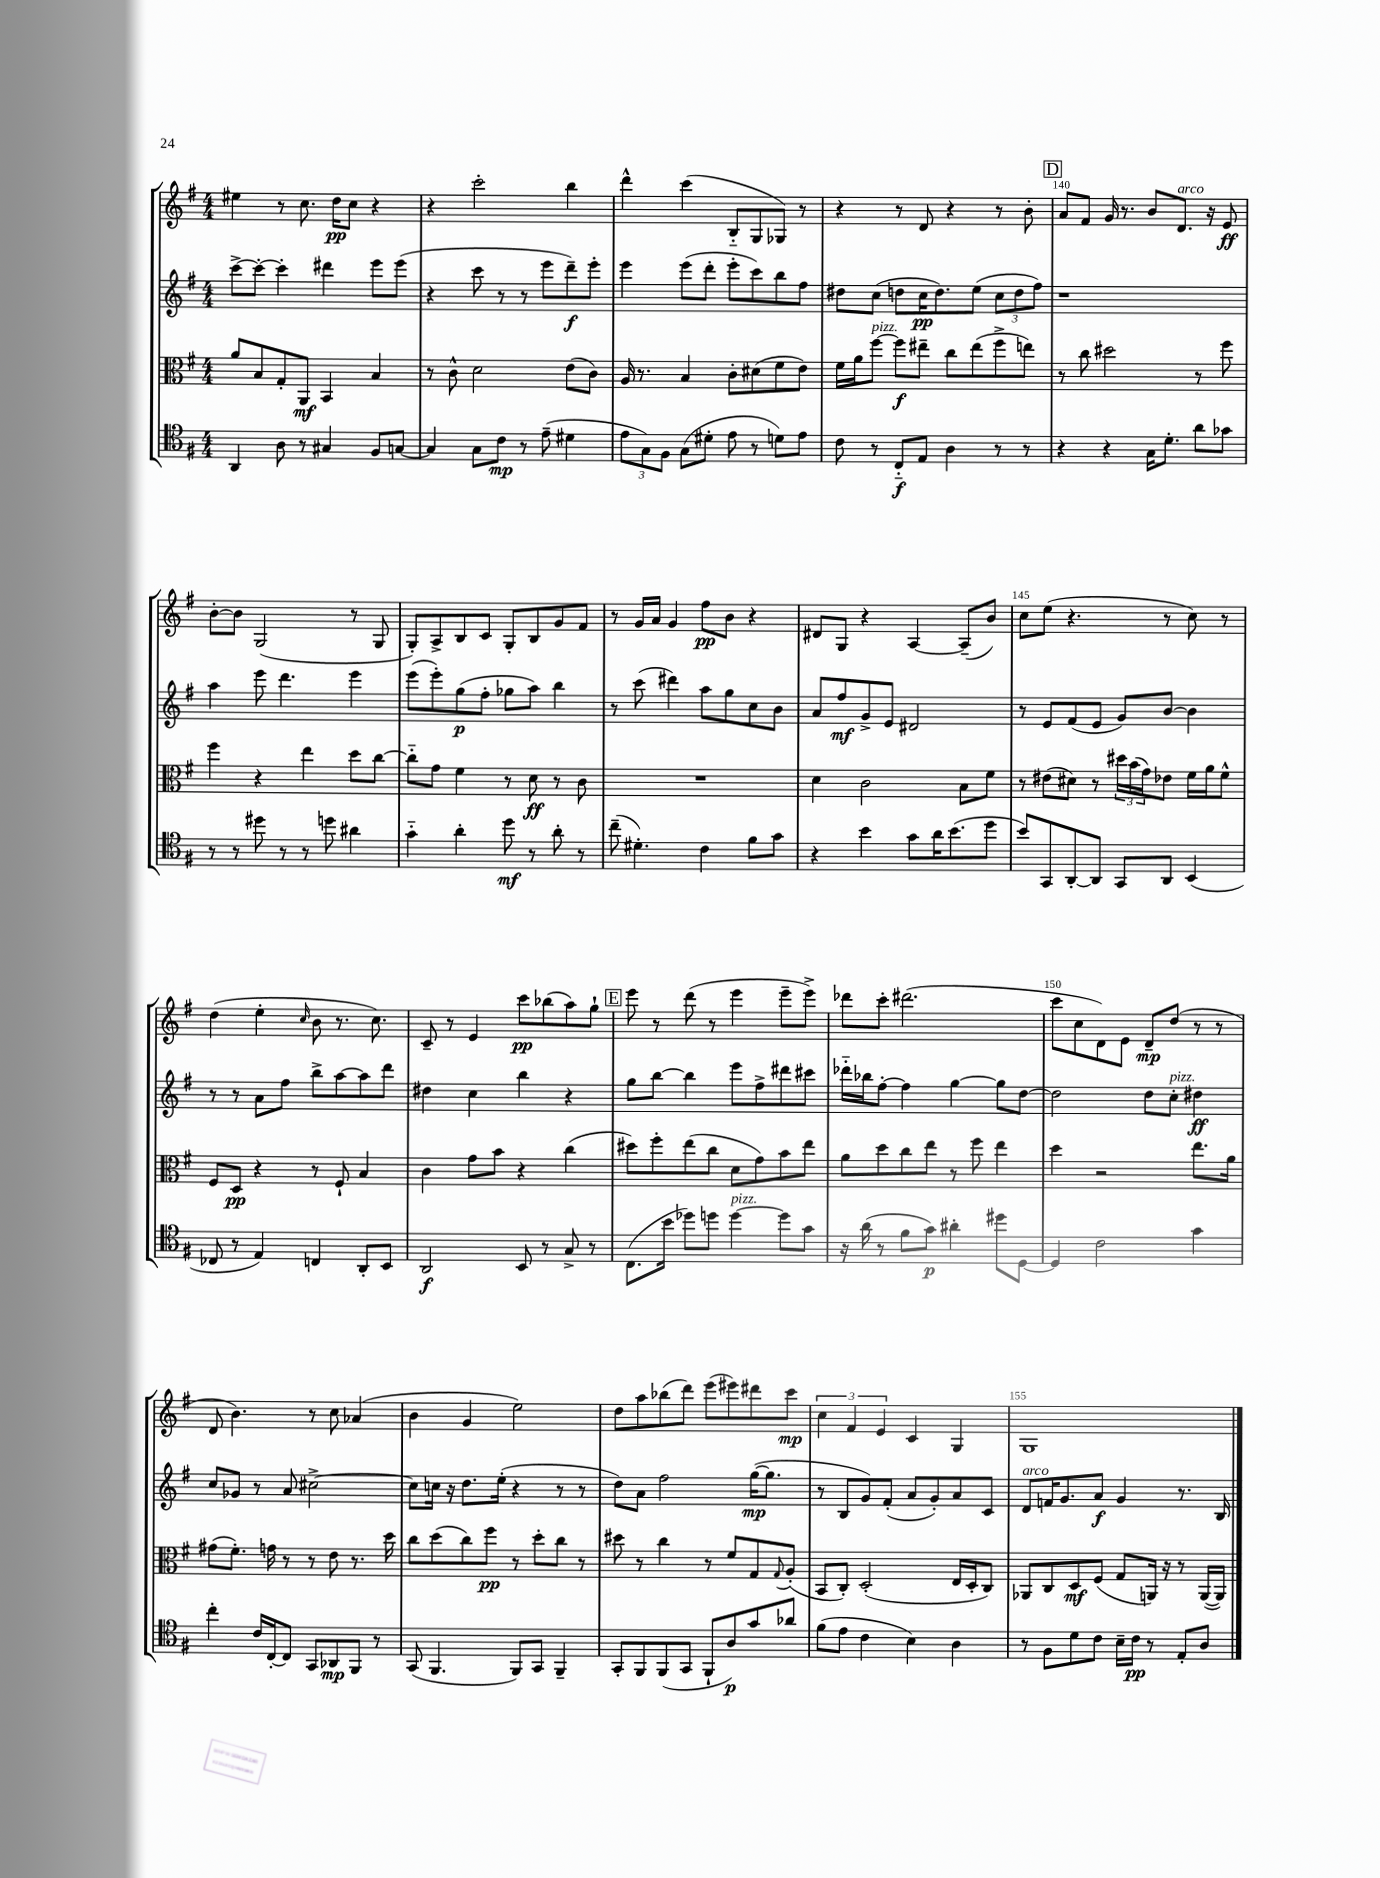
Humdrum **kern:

**kern	**kern	**kern	**kern
*staff4	*staff3	*staff2	*staff1
*clefC4	*clefC3	*clefG2	*clefG2
*k[f#]	*k[f#]	*k[f#]	*k[f#]
*M4/4	*M4/4	*M4/4	*M4/4
4AA	8a	[8ccc^	4ee#
.	8B	8ccc'_	.
8A	8G'	4ccc']	8r
8r	8AA	.	8.cc
4G#	4BB	4ddd#	.
.	.	.	16dd
.	.	.	8cc
8F#	4B	8eee	4r
[8G	.	(8eee	.
=	=	=	=
4G]	8r	4r	4r
.	8c^^	.	.
8G	2d	8ccc	2ccc'
8c	.	8r	.
8r	.	8r	.
(8e~	.	8eee	.
4d#	(8e	8ddd~)	4bb
.	8c)	8eee'	.
=	=	=	=
12e	16A	4eee	4ddd^^
.	8.r	.	.
12G)	.	.	.
12F#	.	.	.
(8G	4B	(8eee	(4ccc
8d#'	.	8ddd'	.
8e	8c'	8eee'	8B'~
8r	(8d#	8ccc)	8G
8d)	8f#	8bb	8G-)
8e	8e)	8ff#	8r
=	=	=	=
8c	16f#	8dd#	4r
.	16a	.	.
8r	[8ff#	(8cc	.
8C'~	8ff#]	8dd	8r
8E	8ee#~	16cc	8d
.	.	8.dd)	.
4A	8cc	.	4r
.	(8ee#	(8ee	.
8r	8ff#^	12cc	8r
.	.	12dd	.
8r	8ee)	.	8b'
.	.	12ff#)	.
=	=	=	=
4r	8r	1r	8a
.	8cc	.	8f#
4r	2dd#	.	16g
.	.	.	8.r
16G	.	.	8b
8.d'	.	.	.
.	.	.	8.d
8a	8r	.	.
.	.	.	16r
8g-	8ff#	.	8e
=	=	=	=
8r	4ff#	4aa	[8b'
8r	.	.	8b]
8dd#	4r	8eee	(2G
8r	.	4.ddd	.
8r	4ee	.	.
8dd	.	.	.
4a#	8dd	4eee	8r
.	[8cc	.	8G
=	=	=	=
4g'~	8cc'~]	(8eee	8G')
.	8g	8eee')	8A^
4a'	4f#	(8gg	8B
.	.	8ff#'	8c
8dd	8r	8gg-	8G'
8r	8d	8aa)	8B
8a'	8r	4bb	8g
8r	8c	.	8f#
=	=	=	=
(8cc~	1r	8r	8r
4.d#')	.	(8ccc	16g
.	.	.	16a
.	.	4ddd#)	4g
4c	.	8aa	8ff#
.	.	8gg	8b
8f#	.	8cc	4r
8g	.	8b	.
=	=	=	=
4r	4d	8a	8d#
.	.	8ff#	8G
4b	2c	8g^	4r
.	.	8e	.
8g	.	2d#	[4A
16a	.	.	.
(8.b	.	.	.
.	8B	.	(8A~]
8dd	8f#	.	8b)
=	=	=	=
8b)	8r	8r	8cc
8GG	(8e#	8e	(8ee
[8AA'	8d#)	(8f#	4.r
8AA]	8r	8e	.
8GG	24dd#	8g)	.
.	(24b	.	.
.	24g)	.	.
8AA	8e-	[8b	8r
(4BB	16f#	4b]	8cc)
.	16a	.	.
.	8f#^^	.	8r
=	=	=	=
8C-	8F#	8r	(4dd
8r	8D	8r	.
4E)	4r	8a	4ee'
.	.	8ff#	.
.	.	.	16qqcc
4C	8r	8bb^	8b
.	8F#`	[8aa	8.r
8AA'	4B	8aa]	.
.	.	.	8.cc)
8BB	.	8ddd	.
=	=	=	=
2AA	4c	4dd#	8c~
.	.	.	8r
.	8g	4cc	4e
.	8b	.	.
8BB	4r	4bb	8ccc
8r	.	.	(8bb-
8G^	(4cc	4r	8aa)
8r	.	.	8gg`
=	=	=	=
(8.C	8dd#)	8gg	8eee
.	8ff#'	[8bb	8r
16b	.	.	.
8dd-)	(8ee	4bb]	(8ddd
8dd	8cc	.	8r
[4dd	8d	8eee	4eee
.	8g)	8ff#^	.
8dd]	8b	8ddd#	8eee~
8g	8ee	8ccc#	8eee^)
=	=	=	=
16r	8a	16ddd-'~	8ddd-
(16a	.	16bb-	.
8r	8dd	[8ff#'	8ccc'
8f#	8cc	4ff#]	(2.ddd#
8g)	8ee	.	.
4a#'	8r	[4gg	.
.	8ff#	.	.
8dd#	4ee	8gg]	.
[8D	.	[8dd	.
=	=	=	=
4D]	4dd	2dd]	8ccc
.	.	.	8cc
2c	2r	.	8d)
.	.	.	8e
.	.	8dd	8d~
.	.	8cc'	(8dd
4g	8.ee	4dd#	8r
.	.	.	8r
.	16a	.	.
=	=	=	=
4cc'	(8g#	8cc	8d
.	8.f#')	8g-	4.b)
16c	.	8r	.
[16C'	16g	.	.
8C]	8r	8a	.
8GG	8r	[2cc#^	8r
8AA-	8e	.	8cc
8FF#	8.r	.	(4a-
8r	.	.	.
.	16dd	.	.
=	=	=	=
(8GG	8cc	8cc#]	4b
4.FF#	(8dd	16cc	.
.	.	16r	.
.	8cc)	8.dd	4g
.	8ff#	.	.
.	.	(16ee'	.
8FF#)	8r	4r	2ee)
8GG	8dd'	.	.
4FF#~	8cc	8r	.
.	8r	8r	.
=	=	=	=
8GG'	8dd#	8dd)	8dd
8FF#	8r	8a	8aa
(8FF#	4cc	2ff#	(8bb-
8GG	.	.	8ddd)
8FF#`	8r	.	(8eee
8A)	8f#	.	8eee#)
8g	8G	([16gg	8ddd#
.	.	8.gg]	.
.	8qqG	.	.
8a-	(8A'	.	8ccc
=	=	=	=
(8f#	8BB	8r	6cc
8e	8C')	8B	.
.	.	.	6f#
4c	(2D'	8g)	.
.	.	.	6e
.	.	(8f#'	.
4B)	.	8a	4c
.	.	8g')	.
4A	16E	8a	4G
.	16D'	.	.
.	8C)	8c	.
=	=	=	=
8r	8AA-	8d	1G
8F#	8C	16f	.
.	.	8.g	.
8d	8D	.	.
8c	(8F#	8a	.
16B~	8G	4g	.
16c	.	.	.
8r	16AA)	.	.
.	16r	.	.
8E'	8r	8.r	.
8A	([16AA	.	.
.	16AA])	16B	.
==	==	==	==
*-	*-	*-	*-
